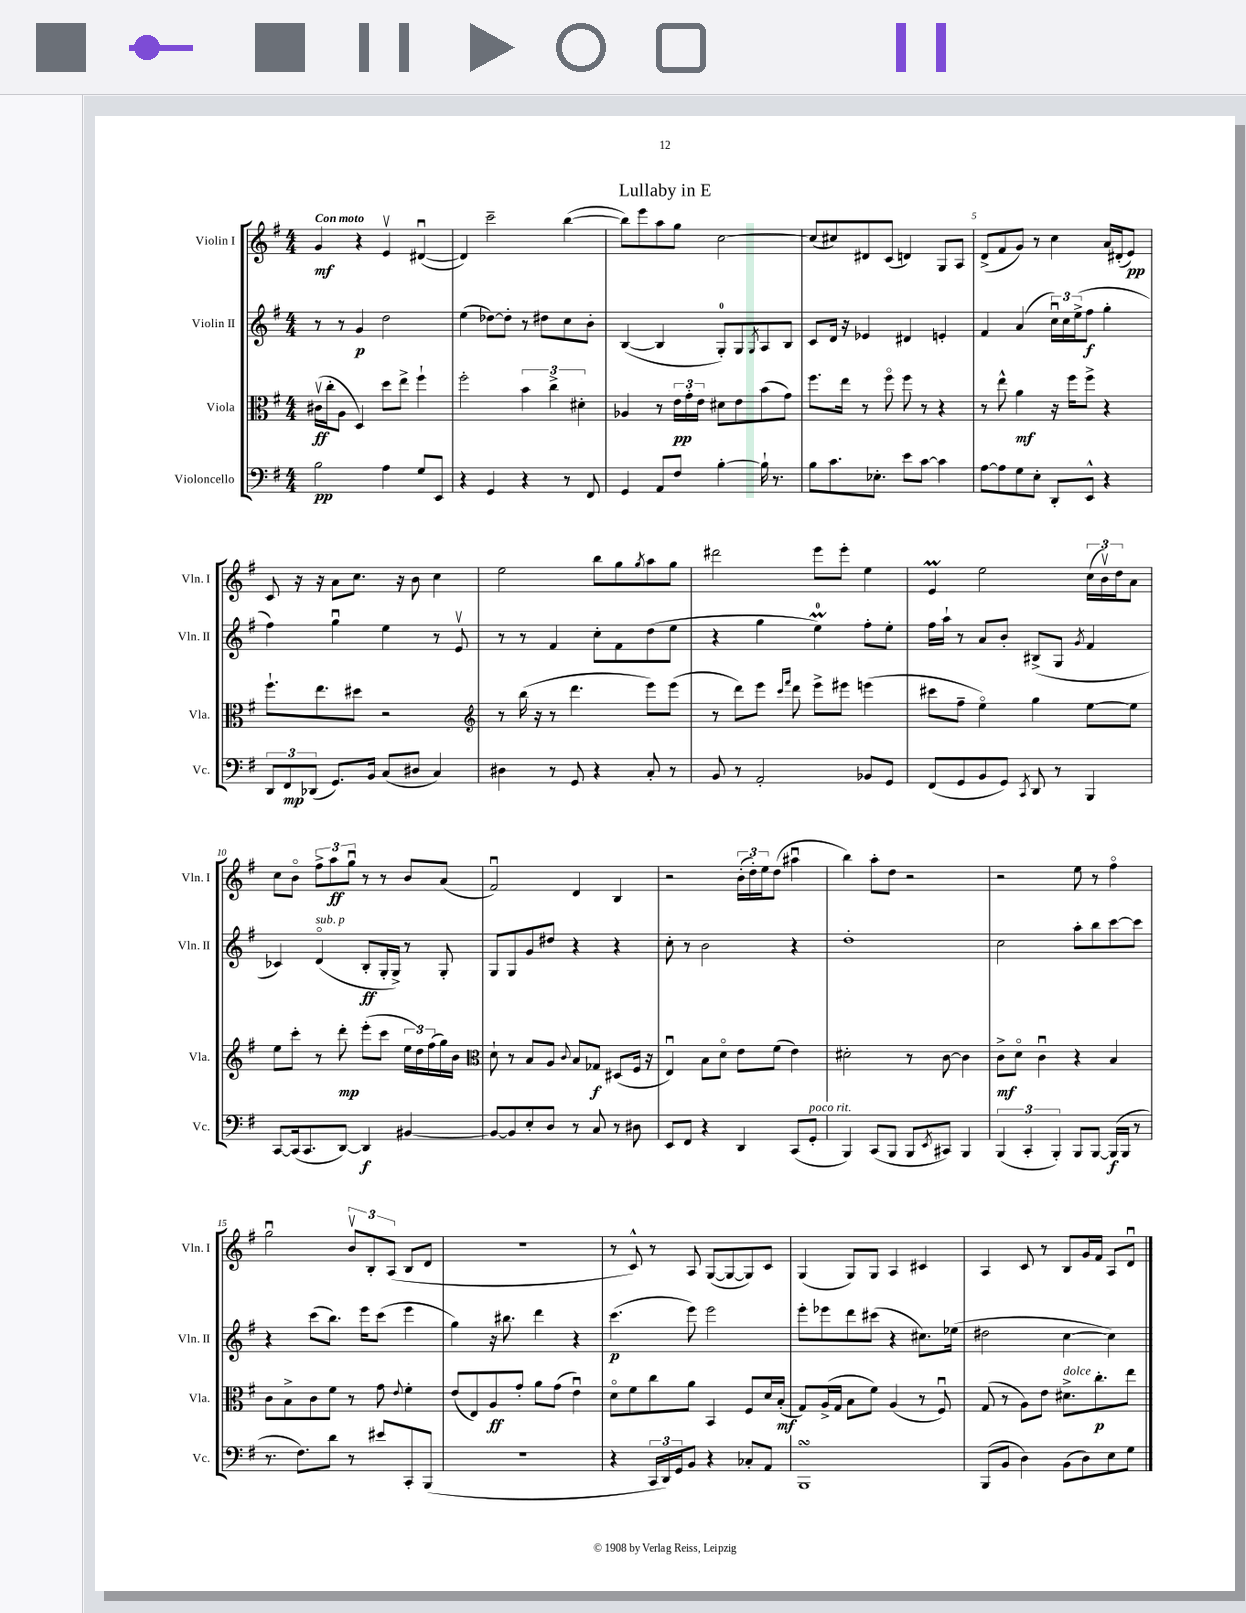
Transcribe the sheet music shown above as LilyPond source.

\header { title = "Lullaby in E" }
<<
\new StaffGroup <<
\new Staff = "s0" \with { instrumentName = "Violin I" shortInstrumentName = "Vln. I" } {
    \clef treble \key g \major \numericTimeSignature \time 4/4 \tempo "Con moto"
    g'4\mf r4 e'4\upbow dis'4~\downbow( |
    dis'4) c'''2-- b''4~( |
    b''8) e'''8 a''8 g''8 c''2~ |
    c''8( cis''8) dis'8 c'8( d'4) g8 a8 |
    d'8->( fis'8 g'8) r8 c''4 a'16 dis'16-.( e'8\pp) |
    c'8 r16 r16 a'8 c''8. r16 b'8 c''4 |
    e''2 b''8 g''8 \acciaccatura { g''8 } a''8 g''8 |
    dis'''2 e'''8 e'''8-. e''4 |
    e'4\prall e''2 \tuplet 3/2 { c''16( b'16\upbow) d''16 } a'8 |
    c''8 b'8\flageolet \tuplet 3/2 { fis''8-> a''8\ff g''8\downbow } r8 r8 b'8 a'8( |
    fis'2\downbow) d'4 b4 |
    r2 \tuplet 3/2 { b'16-.( d''16-.) e''16 } d''8( ais''4\downbow |
    b''4) a''8-. d''8 r2 |
    r2 e''8 r8 fis''4\flageolet |
    g''2\downbow \tuplet 3/2 { b'8\upbow b8-. a8( } b8 d'8 |
    R1 |
    r8 c'8-^) r8 a8 g8~( g8~ g8) c'8 |
    g4( g8) g8 a4 cis'4 |
    a4 c'8 r8 b8 g'16 fis'16 a8 d'8\downbow \bar "|." |
}
\new Staff = "s1" \with { instrumentName = "Violin II" shortInstrumentName = "Vln. II" } {
    \clef treble \key g \major \numericTimeSignature \time 4/4
    r8 r8 g'4\p d''2 |
    e''4( des''8~) des''8-. r8 dis''8 c''8 b'8-. |
    b4~( b4 g8-0-.) g8 \acciaccatura { g8 } a8 b8 |
    c'8 d'16 r16 ees'4 dis'4 e'4-. |
    fis'4 a'4( \tuplet 3/2 { c''16\downbow) c''16 e''16->( } fis''8\f g''4-. |
    fis''4) g''4\downbow e''4 r8 e'8\upbow |
    r8 r8 fis'4 c''8-. fis'8 d''8( e''8 |
    r4 g''4 e''4-0\prall) fis''8-. e''8-. |
    fis''16 a''16-! r8 a'8 b'8-. bis8->( g8 \acciaccatura { g'8 } fis'4 |
    ces'4) d'4\flageolet^\markup { \italic "sub. p" }( b8-.\ff g16-. g16->) r8 g8-. |
    g8 g8 g'8 dis''8 r4 r4 |
    c''8-. r8 b'2 r4 |
    d''1-. |
    c''2 a''8-. b''8 c'''8~ c'''8 |
    r4 c'''8( b''8.) e'''16 c'''8( e'''4 |
    g''4) r16 bis''8. d'''4 r4 |
    c'''4.\p( e'''8) e'''2 |
    e'''8-. ees'''8 d'''8 cis'''8( r4 cis''8.) ees''16( |
    dis''2 c''4~ c''4) \bar "|." |
}
\new Staff = "s2" \with { instrumentName = "Viola" shortInstrumentName = "Vla." } {
    \clef alto \key g \major \numericTimeSignature \time 4/4
    cis'16\upbow\ff( c''16-. a8 d4) d''8 e''8-> fis''4-! |
    fis''2-. \tuplet 3/2 { b'4 c''4-> dis'4-. } |
    aes4 r8 \tuplet 3/2 { e'16\pp g'16-. e'16 } dis'8 e'8 b'8( g'8) |
    fis''8. e''16 r8 fis''8\flageolet fis''8 r8 r4 |
    r8 e''8-^ a'4\mf r16 fis''16 fis''8-> r4 |
    fis''8.-! e''8. dis''8 r2 |
    \clef treble r8 b''16( r16 r8 d'''4. e'''8) e'''8( |
    r8 d'''8) e'''8 \grace { c'''16 fis'''16 } d'''8 e'''8-> eis'''8 e'''4( |
    cis'''8 fis''8-- e''4\flageolet) g''4 e''8~ e''8 |
    e''8 c'''8-. r8 d'''8-.\mp e'''8-.( c'''8 \tuplet 3/2 { e''16 d''16) fis''16( } g''16) b'16 |
    \clef alto d'8-! r8 b8 a8 \appoggiatura { c'8 } b8 ges8\f dis8( fis16 r16 |
    e4\downbow) b8 d'8\flageolet e'8 fis'8( e'4) |
    dis'2-. r8 c'8~ c'4 |
    c'8->\mf d'8\flageolet c'4\downbow r4 b4 |
    c'8 b8-> c'8 fis'8 r8 g'8 \appoggiatura { e'8 } fis'4-. |
    e'8( e8) a8\ff g'8-. a'8 g'8( e'4\downbow) |
    d'8\flageolet fis'8 c''8 a'8 b,4 fis8 d'16 b16-.\mf( |
    g8) a16->( g16 b8 fis'8) a4( r8 fis8\downbow) |
    g8( r8 a8) e'8 dis'8.->^\markup { \italic "dolce" } c''8.-.\p e''8 \bar "|." |
}
\new Staff = "s3" \with { instrumentName = "Violoncello" shortInstrumentName = "Vc." } {
    \clef bass \key g \major \numericTimeSignature \time 4/4
    b2\pp a4 g8 e,8 |
    r4 g,4 r4 r8 fis,8 |
    g,4 a,8 fis8 b4~-. b16-! r8. |
    b8 c'8. ees8.-. e'8 c'8~ c'4 |
    a8~ a8 g8 e8-. d,8-. e,8-^ r4 |
    \tuplet 3/2 { d,8 fis,8\mp des,8( } g,8.) b,16 c8( dis8 c4) |
    dis4 r8 g,8 r4 c8-. r8 |
    b,8 r8 a,2-. bes,8 g,8 |
    fis,8( g,8 b,8 g,8) \acciaccatura { c,8 } d,8 r8 b,,4 |
    c,8~ c,16( c,8. d,8~) d,4\f bis,4~ |
    bis,8~ bis,8 e8-. d8 r8 c8 r8 dis8 |
    e,8 fis,8 r4 d,4 c,8( g,8-.^\markup { \italic "poco rit." } |
    b,,4) c,8( b,,8 b,,8 \acciaccatura { e,8 } cis,8) b,,4 |
    \tuplet 3/2 { b,,4( c,4-. b,,4-.) } b,,8 b,,8~ b,,16\f( b,,16 r8 |
    r8. fis8.) d'8 r8 eis'8 c,8-. b,,8( |
    R1 |
    r4 \tuplet 3/2 { c,16 d,16) g,16 } b,8 r4 ces8-. a,8 |
    b,,1\turn |
    b,,8( b,8 d4) b,8( d8) e8 g8 \bar "|." |
}
>>
>>
\layout { \context { \Score \override BarNumber.break-visibility = ##(#f #t #t) barNumberVisibility = #(every-nth-bar-number-visible 5) } }
